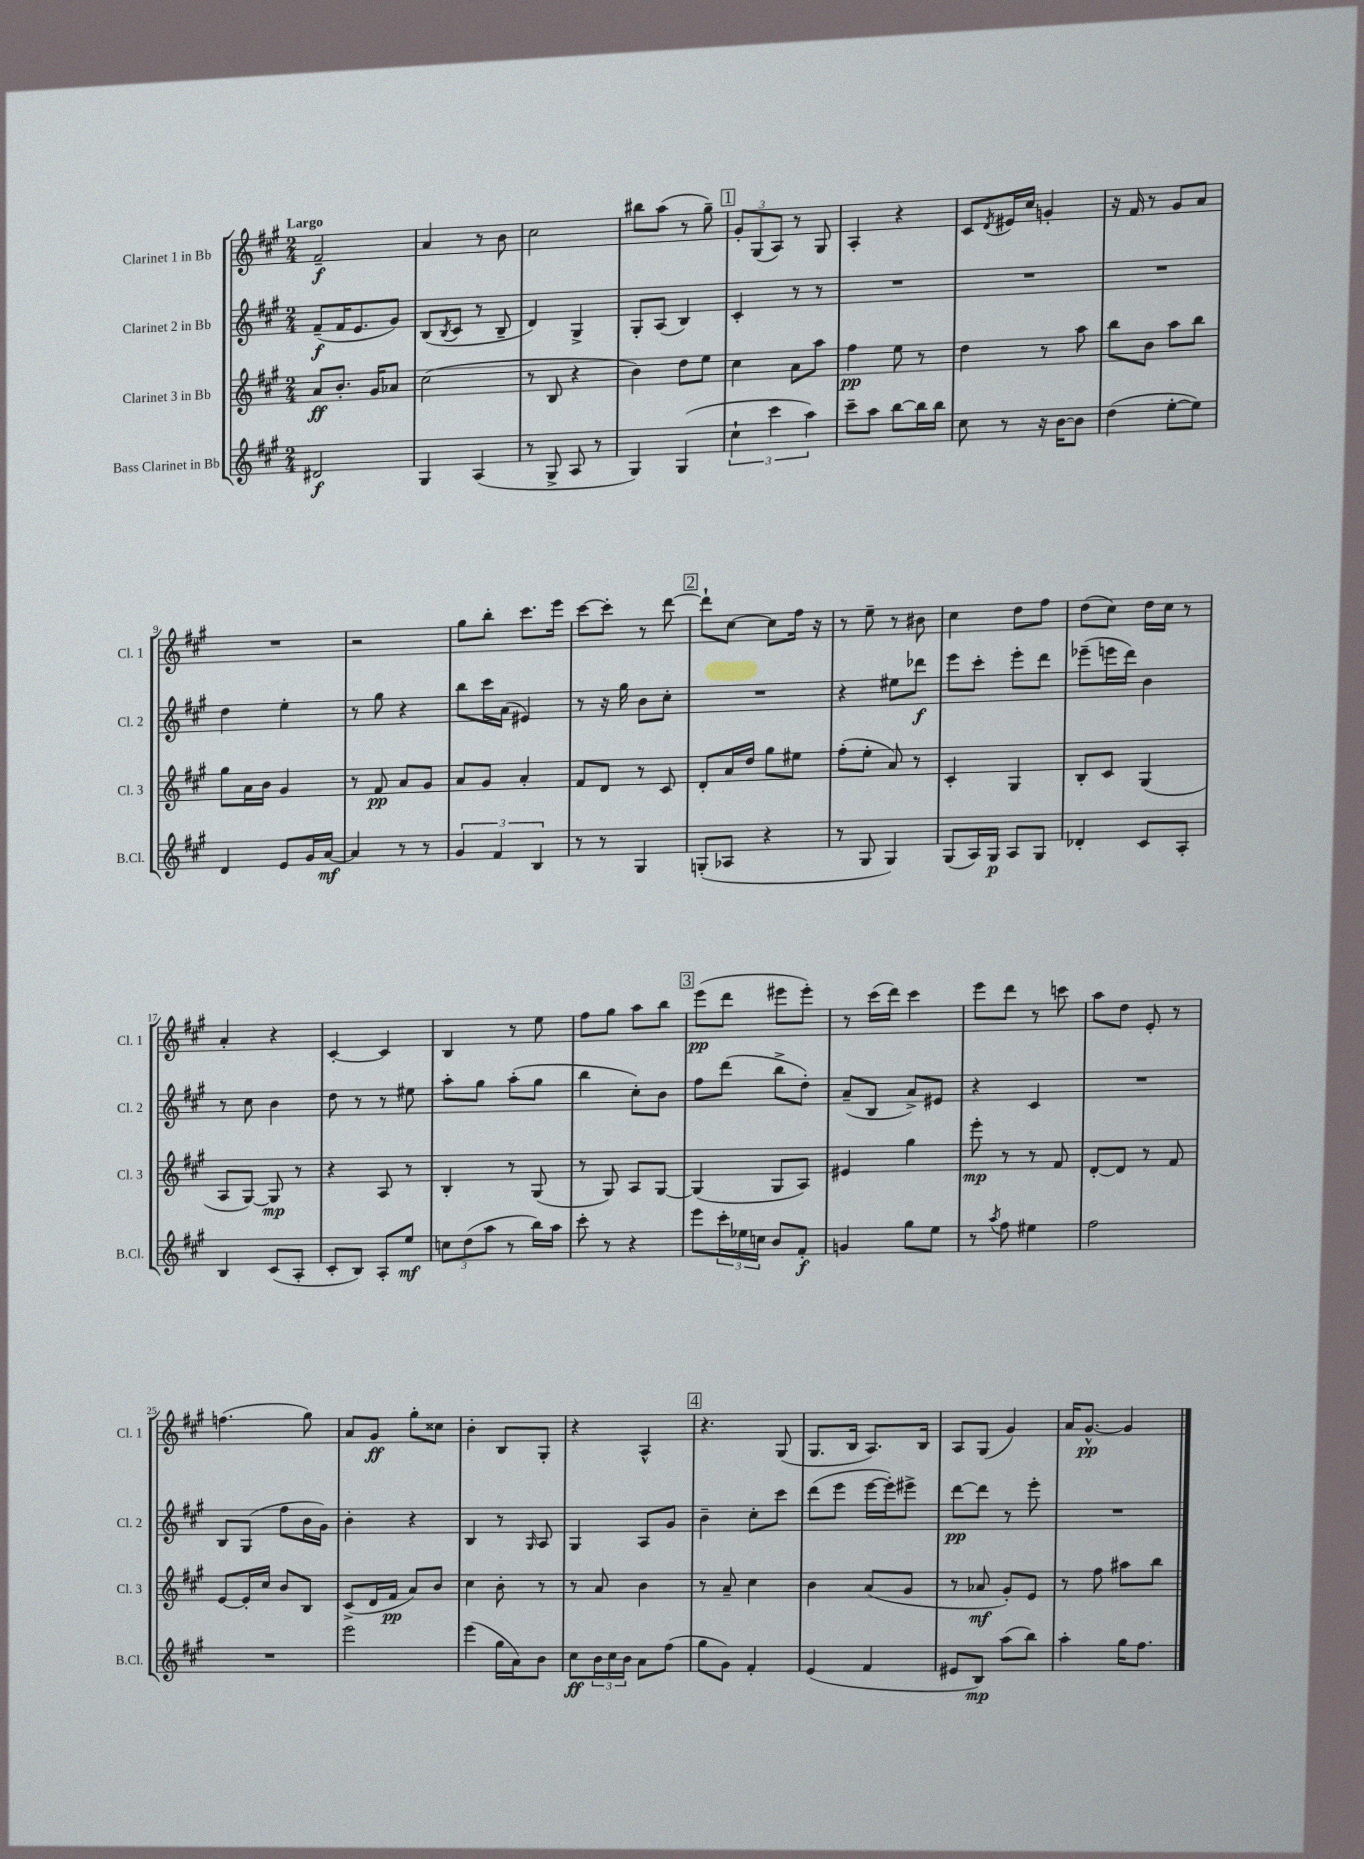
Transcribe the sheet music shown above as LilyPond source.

<<
\new StaffGroup <<
\new Staff = "s0" \with { instrumentName = "Clarinet 1 in Bb" shortInstrumentName = "Cl. 1" } {
    \clef treble \key a \major \numericTimeSignature \time 2/4 \tempo "Largo"
    fis'2--\f |
    a'4 r8 b'8 |
    cis''2 |
    bis''8 a''8( r8 gis''8--) |
    \mark \markup { \box "1" } \tuplet 3/2 { gis'8-. gis8( a8) } r8 gis8 |
    a4-. r4 |
    cis'8 \acciaccatura { d'8 } eis'16 cis''16 g'4-. |
    r16 fis'16 r8 gis'8 a'8 |
    R2 |
    r2 |
    gis''8 b''8-. cis'''8. e'''16 |
    cis'''8~ cis'''8-. r8 d'''8~ |
    \mark \markup { \box "2" } d'''8-! cis''8~ cis''8 fis''16 r16 |
    r8 e''8-- r8 bis'8 |
    cis''4 d''8 fis''8 |
    d''8( cis''8) d''16 cis''16 r8 |
    a'4-. r4 |
    cis'4~-. cis'4 |
    b4 r8 e''8 |
    fis''8 gis''8 a''8 b''8 |
    \mark \markup { \box "3" } e'''8\pp( d'''8 eis'''8 eis'''8-.) |
    r8 cis'''16( d'''16) cis'''4 |
    e'''8 d'''8 r8 c'''8 |
    a''8 d''8 e'8-. r8 |
    f''4.( gis''8) |
    a'8 gis'8\ff gis''8-. cisis''8 |
    b'4-. b8 gis8-. |
    r4 a4-^ |
    \mark \markup { \box "4" } r4. gis8( |
    gis8. b16 a8.) b16 |
    a8 gis8( gis'4) |
    a'16 gis'8.~-^\pp gis'4 \bar "|." |
}
\new Staff = "s1" \with { instrumentName = "Clarinet 2 in Bb" shortInstrumentName = "Cl. 2" } {
    \clef treble \key a \major \numericTimeSignature \time 2/4
    fis'8--\f( fis'16 e'8. gis'8) |
    b8( \acciaccatura { b8 } cis'8 r8 b8-- |
    d'4) gis4-> |
    gis8-. a8( b4) |
    \mark \markup { \box "1" } cis'4-. r8 r8 |
    R2 |
    R2 |
    R2 |
    d''4 e''4-. |
    r8 gis''8 r4 |
    b''8 cis'''16 a'16( eis'4) |
    r8 r16 gis''16 b'8 cis''8-. |
    \mark \markup { \box "2" } R2 |
    r4 eis''8 des'''8\f |
    e'''8 cis'''8-. e'''8-. d'''8 |
    ees'''8--( e'''16 d'''16) b'4 |
    r8 cis''8 b'4 |
    d''8 r8 r8 eis''8 |
    a''8-. gis''8 a''8-.( gis''8 |
    b''4 cis''8-.) b'8 |
    \mark \markup { \box "3" } fis''8 d'''8( b''8-> d''8-.) |
    a'8--( b8 a'8->) eis'8 |
    r4 cis'4 |
    R2 |
    b8 gis8( fis''8 b'16 gis'16) |
    b'4-. r4 |
    b4 r8 \grace { gis16 } a8 |
    gis4 a8 gis'8 |
    \mark \markup { \box "4" } b'4-- cis''8-. cis'''8 |
    d'''8( e'''8 e'''16~ e'''16-.) eis'''8-> |
    d'''8~\pp d'''8 r8 e'''8-. |
    R2 \bar "|." |
}
\new Staff = "s2" \with { instrumentName = "Clarinet 3 in Bb" shortInstrumentName = "Cl. 3" } {
    \clef treble \key a \major \numericTimeSignature \time 2/4
    a'8\ff b'8.-. gis'16 aes'8 |
    cis''2( |
    r8 b8 r4 |
    b'4) d''8 e''8 |
    \mark \markup { \box "1" } cis''4 a'8 a''8 |
    fis''4\pp e''8 r8 |
    d''4 r8 a''8 |
    b''8 b'8 a''8 b''8 |
    gis''8 a'16 b'16 gis'4 |
    r8 fis'8\pp a'8 gis'8 |
    a'8 gis'8 a'4-. |
    fis'8 d'8 r8 cis'8 |
    \mark \markup { \box "2" } d'8-. a'16 d''16 gis''8 eis''8 |
    fis''8-.( e''8-. a'8) r8 |
    cis'4-. gis4 |
    b8-. cis'8 gis4( |
    a8 gis8~) gis8\mp r8 |
    r4 a8 r8 |
    b4-. r8 gis8( |
    r8 gis8) a8 gis8~ |
    \mark \markup { \box "3" } gis4( gis8 a8) |
    eis'4 gis''4 |
    e'''8-.\mp r8 r8 fis'8 |
    d'8~-. d'8 r8 fis'8 |
    e'8~ e'16-. cis''16 b'8 b8 |
    cis'8->( d'16 fis'16\pp a'8) b'8 |
    cis''4 b'8-. r8 |
    r8 a'8 b'4 |
    \mark \markup { \box "4" } r8 a'8-- cis''4 |
    b'4 a'8( gis'8 |
    r8 aes'8\mf gis'8-.) e'8 |
    r8 fis''8 ais''8 b''8 \bar "|." |
}
\new Staff = "s3" \with { instrumentName = "Bass Clarinet in Bb" shortInstrumentName = "B.Cl." } {
    \clef treble \key a \major \numericTimeSignature \time 2/4
    dis'2\f |
    gis4 a4( |
    r8 gis8-> a8 r8 |
    gis4) gis4( |
    \mark \markup { \box "1" } \tuplet 3/2 { cis''4-! cis'''4 a''4) } |
    cis'''8-- a''8 b''8~ b''16 b''16 |
    cis''8 r8 r16 b'16~ b'8 |
    d''4( e''8~-. e''8) |
    d'4 e'8 gis'16 a'16~\mf |
    a'4 r8 r8 |
    \tuplet 3/2 { gis'4 fis'4 b4 } |
    r8 r8 gis4 |
    \mark \markup { \box "2" } g8-.( aes8 r4 |
    r8 gis8 gis4) |
    gis8( a16) gis16\p a8 gis8 |
    des'4-. cis'8 a8-. |
    b4 cis'8( a8-. |
    cis'8-. b8) a8-. e''8\mf |
    \tuplet 3/2 { c''8 d''8( a''8 } r8 b''16) a''16 |
    cis'''8-. r8 r4 |
    \mark \markup { \box "3" } e'''8 \tuplet 3/2 { cis'''16-. ees''16 c''16 } b'8 fis'8-.\f |
    g'4 gis''8 e''8 |
    r8 \acciaccatura { a''8 } fis''8 eis''4 |
    fis''2 |
    R2 |
    e'''2 |
    e'''4( gis''16 a'16) b'8 |
    cis''8\ff \tuplet 3/2 { b'16 cis''16 b'16 } a'8 fis''8( |
    \mark \markup { \box "4" } gis''8 gis'8) fis'4-. |
    e'4( fis'4 |
    eis'8 b8\mp) a''8( b''8) |
    a''4-. gis''16 fis''8. \bar "|." |
}
>>
>>
